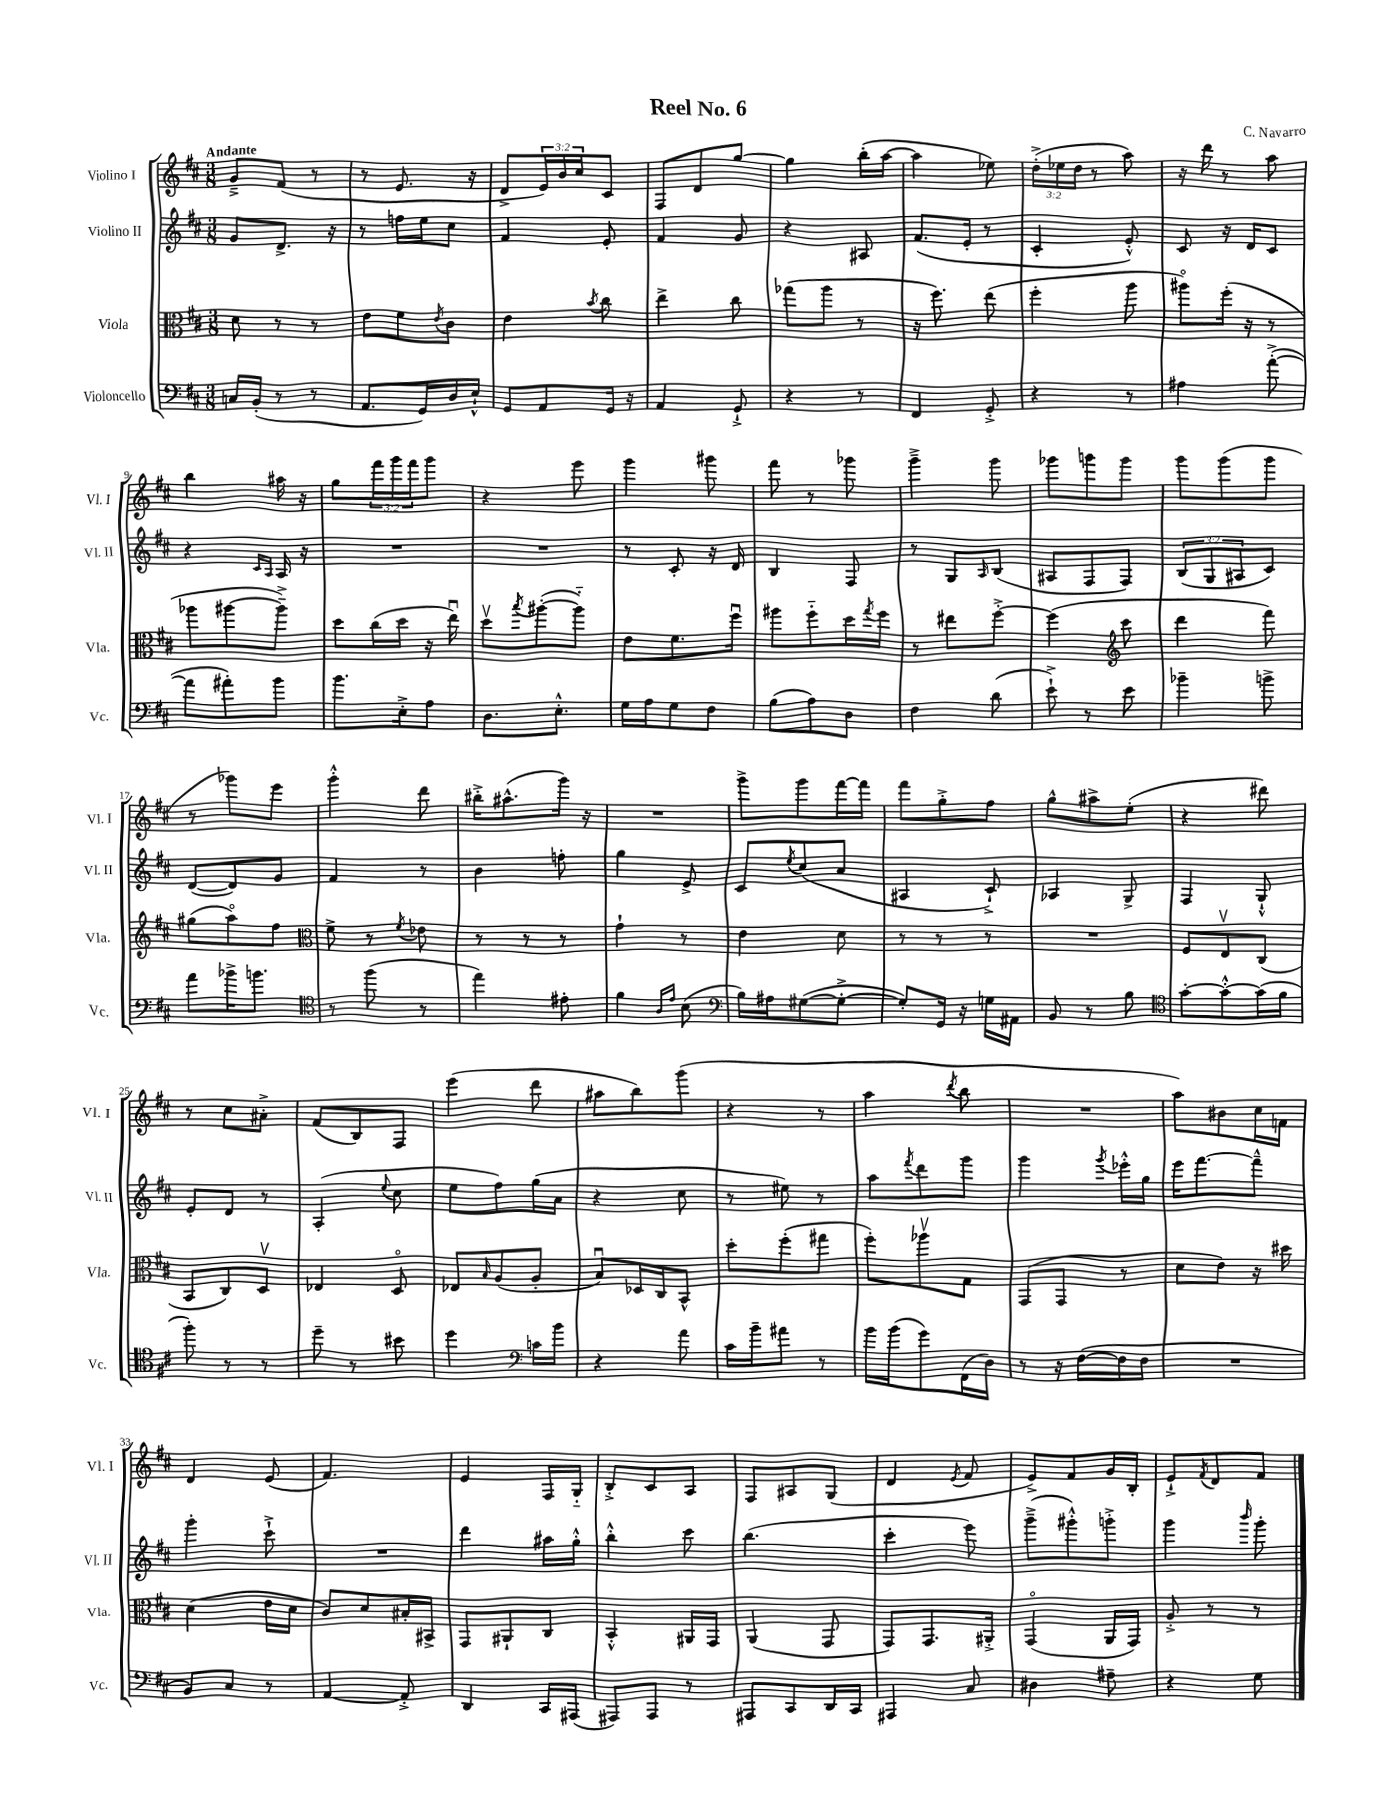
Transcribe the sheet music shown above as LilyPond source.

\header { title = "Reel No. 6" composer = "C. Navarro" }
<<
\new StaffGroup <<
\new Staff = "s0" \with { instrumentName = "Violino I" shortInstrumentName = "Vl. I" } {
    \clef treble \key d \major \numericTimeSignature \time 3/8 \override Staff.TupletNumber.text = #tuplet-number::calc-fraction-text \tempo "Andante"
    g'8---> fis'8( r8 |
    r8 e'8. r16 |
    d'8-> \tuplet 3/2 { e'16) b'16 cis''16 } cis'8 |
    fis8 d'8 g''8~ |
    g''4 b''16-.( a''16~ |
    a''4 ees''8) |
    \tuplet 3/2 { d''16-.->( ees''16 d''16 } r8 a''8) |
    r16 d'''16 r8 a''8 |
    b''4 ais''16 r16 |
    g''8 \tuplet 3/2 { fis'''16 g'''16 fis'''16 } g'''8 |
    r4 e'''8 |
    g'''4 gis'''8 |
    fis'''8 r8 ges'''8 |
    g'''4---> g'''8 |
    ges'''8 g'''8 g'''8 |
    g'''8 g'''8( g'''8 |
    r8 ges'''8) e'''8 |
    g'''4-.-^ d'''8 |
    bis''16-.-> ais''8.-^( g'''16) r16 |
    R4. |
    g'''8-> g'''8 fis'''16~ fis'''16 |
    fis'''8 g''8-.-> fis''8 |
    g''8-^ ais''8-> e''8-.( |
    r4 dis'''8) |
    r8 cis''8 ais'8-.-> |
    fis'8( b8) fis8 |
    e'''4( d'''8 |
    ais''8 b''8) g'''8( |
    r4 r8 |
    a''4 \acciaccatura { d'''8 } b''8 |
    R4. |
    a''8) bis'8 cis''16 f'16 |
    d'4 e'8( |
    fis'4.) |
    e'4 fis16 g16-_ |
    b8-.-> cis'8 a8 |
    fis8 ais8 g8( |
    d'4 \acciaccatura { e'8 } fis'8 |
    e'8->) fis'8 g'16 b16-. |
    e'8-!-> \acciaccatura { fis'8 } d'8 fis'8 \bar "|." |
}
\new Staff = "s1" \with { instrumentName = "Violino II" shortInstrumentName = "Vl. II" } {
    \clef treble \key d \major \numericTimeSignature \time 3/8 \override Staff.TupletNumber.text = #tuplet-number::calc-fraction-text
    g'8 d'8.-> r16 |
    r8 f''16 e''16 cis''8 |
    fis'4 e'8-. |
    fis'4 g'8 |
    r4 ais8 |
    fis'8.( e'16-. r8 |
    cis'4-. e'8-.-^) |
    cis'8 r16 d'16 cis'8 |
    r4 \grace { cis'16 a16 } a16 r16 |
    R4. |
    R4. |
    r8 cis'8-. r16 d'16 |
    b4 fis8 |
    r8 g8 \grace { a16 } b8( |
    ais8 fis8 fis8) |
    \tuplet 3/2 { b8( g8 ais8 } cis'8) |
    d'8~( d'8) g'8 |
    fis'4 r8 |
    b'4 f''8-. |
    g''4 e'8-> |
    cis'8 \acciaccatura { e''8 } cis''8( a'8 |
    ais4 cis'8-!->) |
    aes4 g8-> |
    fis4 g8-!-^ |
    e'8-. d'8 r8 |
    a4-.( \appoggiatura { e''8 } cis''8 |
    e''8 fis''8) g''16( a'16 |
    r4 cis''8 |
    r8 eis''8) r8 |
    a''8 \acciaccatura { fis'''8 } d'''8 g'''8 |
    g'''4 \acciaccatura { g'''8 } ees'''16-.-^ g''16 |
    e'''16 fis'''8.~ fis'''8---^ |
    g'''4-. cis'''8-!-> |
    R4. |
    d'''4 ais''16 g''16-.-^ |
    b''4-.-^ cis'''8 |
    b''4.( |
    cis'''4-. e'''8) |
    g'''8--->( gis'''8-.-^) g'''8-.-> |
    g'''4 \grace { b'''16 } g'''8-. \bar "|." |
}
\new Staff = "s2" \with { instrumentName = "Viola" shortInstrumentName = "Vla." } {
    \clef alto \key d \major \numericTimeSignature \time 3/8
    d'8 r8 r8 |
    e'8 fis'8 \acciaccatura { e'8 } cis'8 |
    e'4 \acciaccatura { b'8 } cis''8 |
    e''4-> cis''8 |
    ges''8( a''8 r8 |
    r16 fis''8.) e''8( |
    fis''4-. a''8 |
    ais''8\flageolet) fis''16-.( r16 r8 |
    aes''8 ais''8~ ais''8--->) |
    d''8 cis''16( d''16 r16 e''16\downbow) |
    d''8\upbow \acciaccatura { b''8 } ais''8~-.( ais''8-_) |
    e'8 fis'8. fis''16\downbow |
    ais''8 fis''8-_ d''16 \acciaccatura { g''8 } fis''16 |
    r8 eis''8 fis''8~-.-> |
    fis''4( \clef treble cis'''8 |
    d'''4 fis'''8) |
    gis''8( a''8\flageolet) fis''8 |
    \clef alto fis'8-> r8 \acciaccatura { fis'8 } ees'8 |
    r8 r8 r8 |
    g'4-! r8 |
    e'4 d'8 |
    r8 r8 r8 |
    R4. |
    fis8 e8\upbow cis8( |
    b,8 cis8) d8\upbow |
    ees4 d8\flageolet |
    ees8 \grace { b16 } a8( a8-. |
    b8\downbow) des16 cis16 b,8-^ |
    d''8-. fis''8-.( gis''8 |
    fis''8-.) aes''8\upbow g8 |
    g,8( g,8 r8 |
    d'8 e'8) r16 dis''16 |
    d'4( e'16 d'16 |
    cis'8) d'8 bis16-. bis,16-> |
    g,8 ais,8-! cis8 |
    b,4-.-^ ais,16 g,16 |
    a,4( g,8 |
    g,8) g,8. ais,16-.-> |
    g,4\flageolet( a,16 g,16) |
    a8-.-> r8 r8 \bar "|." |
}
\new Staff = "s3" \with { instrumentName = "Violoncello" shortInstrumentName = "Vc." } {
    \clef bass \key d \major \numericTimeSignature \time 3/8
    c16 b,16-.( r8 r8 |
    a,8. g,16) d16 e16-!-^ |
    g,8 a,8 g,16 r16 |
    a,4 g,8-!-> |
    r4 r8 |
    fis,4 g,8-.-> |
    r4 r8 |
    ais4 a'8~-.->( |
    a'8 ais'8-.) b'8 |
    b'8. e16-.-> a8 |
    d8. e8.-.-^ |
    g16 a16 g8 fis8 |
    b8( a8) d8 |
    fis4 d'8( |
    e'8-!->) r8 e'8 |
    bes'4-- b'8-> |
    a'8 bes'16-> b'8. |
    \clef tenor r8 fis''8( r8 |
    e''4) eis'8-. |
    fis'4 \grace { a16 e'16 } b8( |
    \clef bass b16) ais16 gis8~( gis8~-.-> |
    gis8-.) g,16 r16 g16 ais,16 |
    b,8 r8 b8 |
    \clef tenor g'8~-. g'8~-.-^ g'16( fis'16 |
    fis''8-.) r8 r8 |
    d''8-- r8 bis'8 |
    d''4 \clef bass c'16 b'16 |
    r4 a'8 |
    cis'16 b'16-- ais'8 r8 |
    b'16 b'16( g'8) fis,16( d16) |
    r8 r16 fis16~( fis16 fis16 |
    R4. |
    b,8) cis8 r8 |
    a,4~ a,8-.-> |
    d,4 cis,16 ais,,16( |
    ais,,8) ais,,8 r8 |
    ais,,8 cis,8 d,16 cis,16 |
    ais,,4 cis8 |
    dis4 ais8-- |
    r4 g8 \bar "|." |
}
>>
>>
